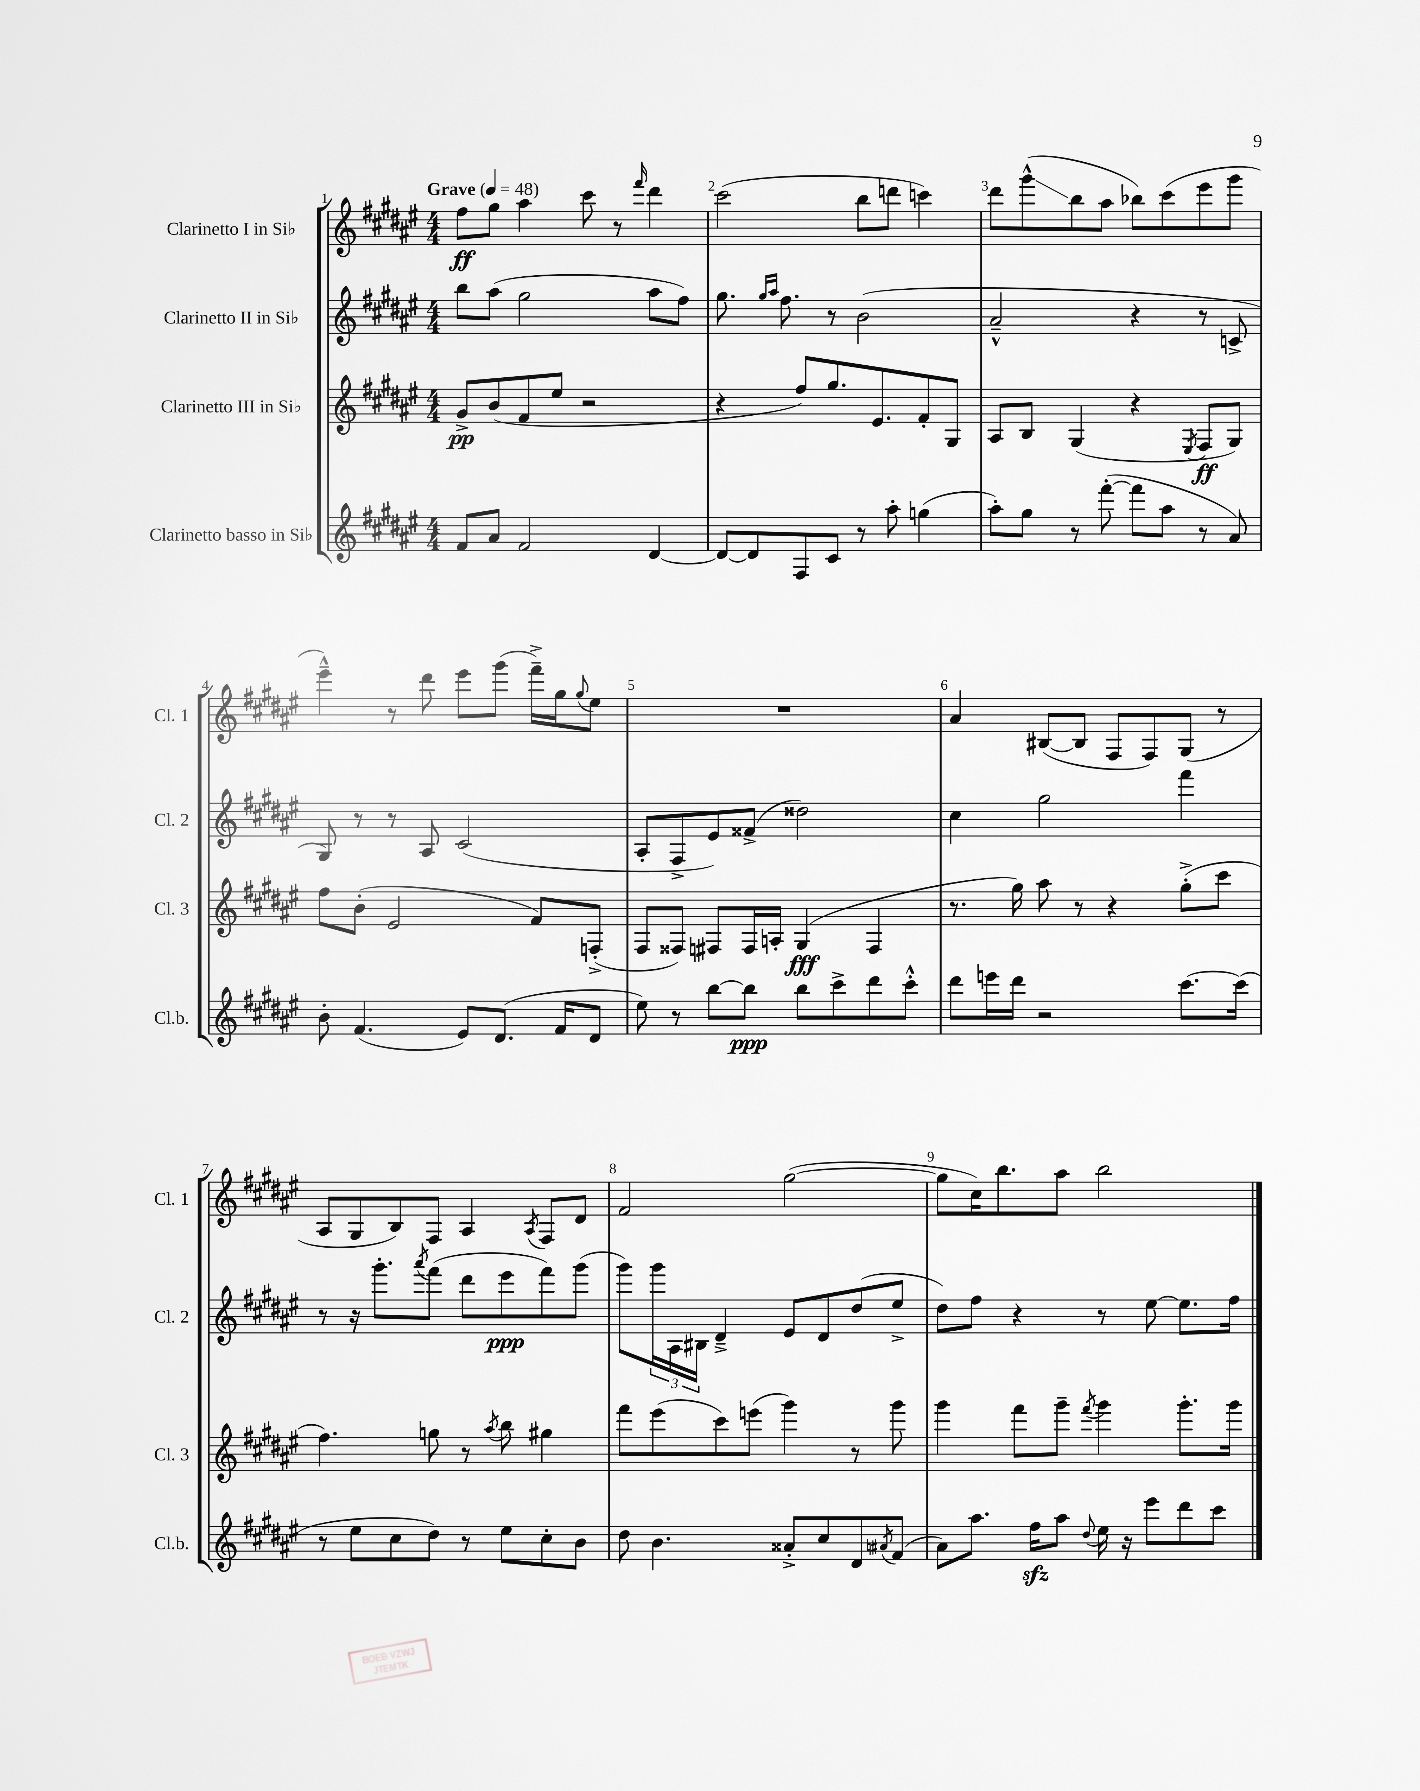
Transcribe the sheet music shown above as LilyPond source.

<<
\new StaffGroup <<
\new Staff = "s0" \with { instrumentName = "Clarinetto I in Sib" shortInstrumentName = "Cl. 1" } {
    \clef treble \key fis \major \numericTimeSignature \time 4/4 \tempo "Grave" 4 = 48
    fis''8\ff gis''8 ais''4 cis'''8 r8 \grace { fis'''16 } dis'''4 |
    cis'''2( b''8 d'''8 c'''4) |
    dis'''8 gis'''8-^\glissando( b''8 ais''8 bes''8) cis'''8( eis'''8 gis'''8 |
    eis'''4---^) r8 dis'''8 eis'''8 gis'''8( fis'''16--->) gis''16 \appoggiatura { gis''8 } eis''8 |
    R1 |
    ais'4 bis8~( bis8 fis8 fis8) gis8( r8 |
    ais8 gis8 b8) fis8 ais4 \acciaccatura { ais8 } fis8 dis'8 |
    fis'2 gis''2~( |
    gis''8 cis''16) b''8. ais''8 b''2 \bar "|." |
}
\new Staff = "s1" \with { instrumentName = "Clarinetto II in Sib" shortInstrumentName = "Cl. 2" } {
    \clef treble \key fis \major \numericTimeSignature \time 4/4
    b''8 ais''8( gis''2 ais''8 fis''8) |
    gis''8. \grace { gis''16 ais''16 } fis''8. r8 b'2( |
    ais'2---^ r4 r8 c'8-> |
    gis8) r8 r8 ais8 cis'2( |
    ais8-. fis8-> eis'8) fisis'8->( disis''2) |
    cis''4 gis''2 fis'''4 |
    r8 r16 gis'''8.-. \acciaccatura { ais'''8 } fis'''8( dis'''8 eis'''8\ppp fis'''8) gis'''8( |
    gis'''8) \tuplet 3/2 { gis'''16 ais16 bis16 } dis'4---> eis'8 dis'8 dis''8( eis''8-> |
    dis''8) fis''8 r4 r8 eis''8~ eis''8. fis''16 \bar "|." |
}
\new Staff = "s2" \with { instrumentName = "Clarinetto III in Sib" shortInstrumentName = "Cl. 3" } {
    \clef treble \key fis \major \numericTimeSignature \time 4/4
    gis'8->\pp b'8( fis'8 eis''8 r2 |
    r4 fis''8) gis''8. eis'8. fis'8-. gis8 |
    ais8 b8 gis4( r4 \acciaccatura { eis8 } fis8\ff gis8) |
    fis''8 b'8-.( eis'2 fis'8) f8-.->( |
    fis8 fisis8) fis8 fis16 a16-. gis4\fff( fis4 |
    r8. gis''16) ais''8 r8 r4 gis''8-.->( cis'''8 |
    fis''4.) g''8 r8 \acciaccatura { ais''8 } b''8 gis''4 |
    fis'''8 eis'''8( cis'''8) e'''8( gis'''4) r8 gis'''8 |
    gis'''4 fis'''8 gis'''8-- \acciaccatura { fis'''8 } gis'''4 gis'''8.-. gis'''16 \bar "|." |
}
\new Staff = "s3" \with { instrumentName = "Clarinetto basso in Sib" shortInstrumentName = "Cl.b." } {
    \clef treble \key fis \major \numericTimeSignature \time 4/4
    fis'8 ais'8 fis'2 dis'4~ |
    dis'8~ dis'8 fis8 cis'8 r8 ais''8-. g''4( |
    ais''8-.) gis''8 r8 fis'''8~-.( fis'''8 ais''8 r8 ais'8) |
    b'8-. fis'4.( eis'8) dis'8.( fis'16 dis'8 |
    eis''8) r8 b''8~ b''8\ppp b''8 cis'''8-> dis'''8 cis'''8-.-^ |
    dis'''8 e'''16 dis'''16 r2 cis'''8.~ cis'''16( |
    r8 eis''8 cis''8 dis''8) r8 eis''8 cis''8-. b'8 |
    dis''8 b'4. aisis'8-.-> cis''8 dis'8 \acciaccatura { ais'8 } fis'8( |
    ais'8) ais''8. fis''16\sfz ais''8 \appoggiatura { dis''8 } eis''16 r16 eis'''8 dis'''8 cis'''8 \bar "|." |
}
>>
>>
\layout { \context { \Score \override BarNumber.break-visibility = ##(#f #t #t) barNumberVisibility = #all-bar-numbers-visible } }
